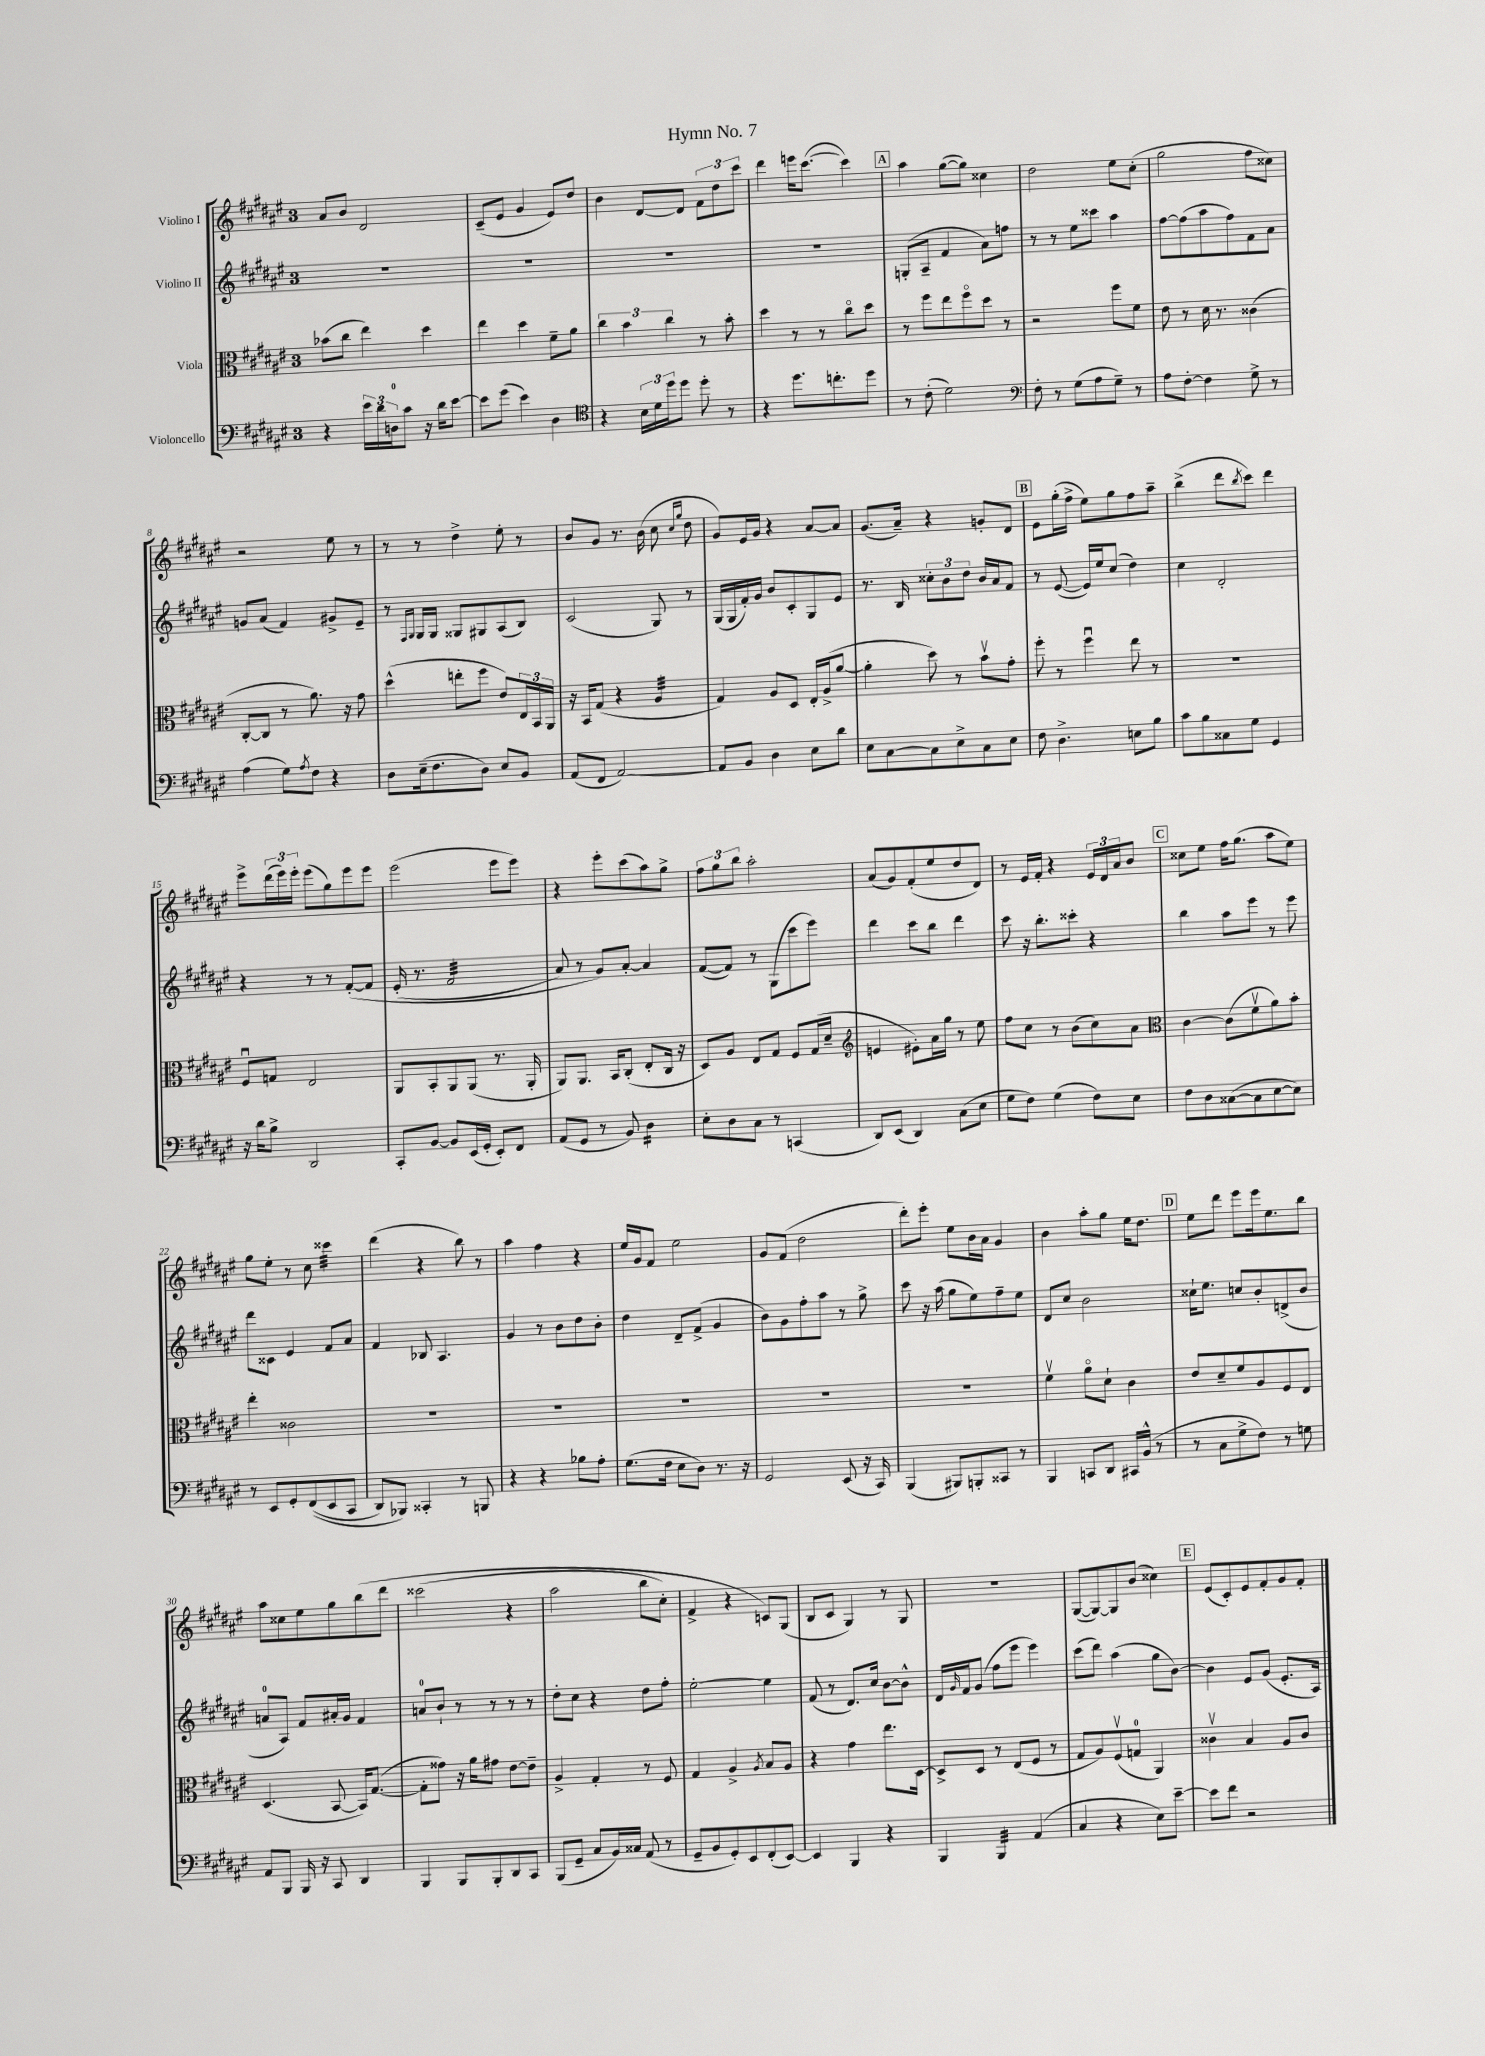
\header { title = "Hymn No. 7" }
<<
\new StaffGroup <<
\new Staff = "s0" \with { instrumentName = "Violino I" } {
    \clef treble \key fis \major \once \override Staff.TimeSignature.style = #'single-digit \time 3/4
    ais'8 b'8 dis'2 |
    cis'8--( eis'8 gis'4 eis'8) dis''8 |
    b'4 dis'8~ dis'8 \tuplet 3/2 { fis'8 dis''8 cis'''8 } |
    dis'''4 e'''16 cis'''8.~( cis'''4) |
    \mark \markup { \box "A" } ais''4 gis''8~( gis''8) cisis''4 |
    dis''2 eis''8 cis''8-.( |
    gis''2 fis''8 cisis''8) |
    r2 eis''8 r8 |
    r8 r8 dis''4-> eis''8-. r8 |
    b'8 gis'8 r8. b'16( cis''8 \grace { cis''16 gis''16 } dis''8 |
    gis'8) eis'16 gis'16 r4 ais'8~ ais'8 |
    gis'8.( ais'16--) r4 g'8-. dis'8 |
    \mark \markup { \box "B" } eis'8 gis''16-.( fis''16-> eis''8) gis''8 fis''8 ais''8-- |
    b''4->( dis'''8 \acciaccatura { b''8 } cis'''8) dis'''4 |
    eis'''8-> \tuplet 3/2 { dis'''16( eis'''16) eis'''16-. } eis'''8( gis''8) eis'''8 eis'''8 |
    eis'''2( eis'''8 eis'''8) |
    r4 eis'''8-. cis'''8( ais''8) gis''8-> |
    \tuplet 3/2 { fis''8 gis''8 b''8 } ais''2-. |
    ais'8( gis'8) fis'8-.( eis''8 dis''8 dis'8) |
    r8 eis'16 fis'16-. r4 \tuplet 3/2 { eis'16 dis'16 ais'16 } b'8 |
    \mark \markup { \box "C" } cisis''8 eis''8 fis''16 gis''8.( ais''8 eis''8) |
    gis''8 eis''8-. r8 cis''8 cisis'''4:32 |
    dis'''4( r4 b''8) r8 |
    ais''4 fis''4 r4 |
    eis''16 gis'16 fis'8 eis''2 |
    gis'8 fis'8( dis''2 |
    dis'''8-.) eis'''8-. eis''8 b'16 ais'16 gis'4 |
    b'4 ais''8-. gis''8 eis''16 dis''8. |
    \mark \markup { \box "D" } eis''8 dis'''8 eis'''8 eis'''16 eis''8. b''8 |
    ais''8 cisis''8 eis''8 gis''8 b''8\( dis'''8 |
    cisis'''2( r4 |
    ais''2 b''8 cis''8-.) |
    fis'4-> r4 c'8\) gis8( |
    b8 cis'8 gis4) r8 gis8 |
    R2. |
    gis8~( gis8~) gis8 b'8( cisis''4) |
    \mark \markup { \box "E" } eis'8( cis'8-.) eis'8 fis'8-. gis'8 fis'8-. \bar "|." |
}
\new Staff = "s1" \with { instrumentName = "Violino II" } {
    \clef treble \key fis \major \once \override Staff.TimeSignature.style = #'single-digit \time 3/4
    R2. |
    R2. |
    R2. |
    R2. |
    \mark \markup { \box "A" } g8-.( ais8-- fis'4 ais'8) f''8 |
    r8 r8 eis''8 cisis'''8 ais''4 |
    fis''8~ fis''8( ais''8 fis''8) fis'8 ais'8 |
    g'8 ais'8( fis'4) gis'8-> eis'8-- |
    r8 \grace { fis16 gis16 } gis16 gis16 gisis8 gis8 ais8( b8) |
    cis'2( gis8) r8 |
    gis16( gis16 fis'16-.) gis'16 b'8 cis'8-. gis8 eis'8 |
    r8. b16 \tuplet 3/2 { cisis''8-. b'8 dis''8 } b'16 ais'16 fis'8 |
    \mark \markup { \box "B" } r8 eis'8~( eis'16) eis''16 cis''8( dis''4) |
    cis''4 dis'2-. |
    r4 r8 r8 fis'8~-.\( fis'8 |
    eis'16-.( r8. fis'2:32 |
    ais'8) r8 gis'8\) ais'8~-. ais'4 |
    fis'8~( fis'8) r8 gis8( cis'''8 eis'''8) |
    dis'''4 cis'''8 b''8 dis'''4 |
    cis'''8 r16 b''8.-. cisis'''8-. r4 |
    \mark \markup { \box "C" } b''4 ais''8 eis'''8 r8 eis'''8 |
    dis'''8 cisis'8 eis'4 fis'8 ais'8 |
    fis'4 bes8 ais4. |
    gis'4 r8 b'8 dis''8 b'8-. |
    dis''4 dis'8-- fis'8->( gis'4 |
    b'8) gis'8 fis''8-. ais''8 r8 gis''8-> |
    cis'''8 r16 ais''16( gis''8 eis''8) fis''8-- eis''8 |
    dis'8 cis''8 b'2 |
    \mark \markup { \box "D" } cisis''16-! eis''8. c''8 b'8-. d'8->( b'8 |
    a'8-0 ais8) fis'8 ais'16-. gis'16 fis'4 |
    a'8-0 b'8-! r8 r8 r8 r8 |
    dis''8-. cis''8 r4 dis''8 fis''8-. |
    eis''2~-. eis''4 |
    fis'8( r8 dis'8.) cis''16 b'8~ b'8-^ |
    dis'16 \grace { gis'16 } fis'16 gis'8( fis''8 eis'''8 eis'''4) |
    cis'''8( dis'''8) ais''4( gis''8 b'8~) |
    \mark \markup { \box "E" } b'4 eis'8 gis'8( eis'8.-. ais16) \bar "|." |
}
\new Staff = "s2" \with { instrumentName = "Viola" } {
    \clef alto \key fis \major \once \override Staff.TimeSignature.style = #'single-digit \time 3/4
    bes'8( cis''8 eis''4) dis''4 |
    eis''4 dis''4 fis'8-- ais'8 |
    \tuplet 3/2 { cis''4 b'4 cis''4 } r8 b'8-. |
    dis''4 r8 r8 cis''8\flageolet dis''8 |
    \mark \markup { \box "A" } r8 fis''8 eis''8 fis''8\flageolet dis''8 r8 |
    r2 fis''8 fis'8 |
    eis'8 r8 dis'16 r8. cisis'4( |
    cis8~-. cis8 r8 ais'8.) r16 gis'8 |
    dis''4-^( e''8-. fis''8 eis'8) \tuplet 3/2 { eis16 b,16 ais,16 } |
    r16 b,16 gis8( r4 ais4:32 |
    gis4) ais8 dis8 eis16-. ais16->( ais'8~ |
    ais'4-. dis''8) r8 b'8\upbow gis'8-. |
    \mark \markup { \box "B" } fis''8-. r8 fis''4\downbow eis''8 r8 |
    R2. |
    fis8\downbow g8 eis2 |
    ais,8 b,8-. ais,8 ais,8( r8. ais,16-. |
    ais,8) ais,8. b,16 cis8-.( eis8-. cis16 r16 |
    dis8) ais8 eis8 gis8 fis8 gis16( dis'16-- |
    \clef treble e'4 eis'8-.) ais'16 gis''16 r8 eis''8 |
    fis''8 cis''8 r8 b'8( cis''8) ais'8 |
    \mark \markup { \box "C" } \clef alto cis'4~ cis'8( fis'8\upbow ais'8) b'8-. |
    eis''4-. cisis'2 |
    R2. |
    R2. |
    R2. |
    R2. |
    R2. |
    fis'4\upbow ais'8\flageolet dis'8-! cis'4 |
    \mark \markup { \box "D" } eis'8 dis'8-- fis'8 ais8 fis8 eis8 |
    dis4.( b,8~ b,16) gis8.~( |
    gis8-. gisis'8) r16 ais'16 gis'8 eis'8~ eis'8-- |
    ais4-> gis4-. r8 fis8 |
    gis4 ais4-> \acciaccatura { ais8 } b8 ais8 |
    r4 gis'4 eis''8. dis16~ |
    dis8-> dis8 r8 eis8( fis8 r8 |
    gis8 ais8) fis8\upbow( g8-0 ais,4) |
    \mark \markup { \box "E" } cisis'4\upbow b4 ais8 cisis'8 \bar "|." |
}
\new Staff = "s3" \with { instrumentName = "Violoncello" } {
    \clef bass \key fis \major \once \override Staff.TimeSignature.style = #'single-digit \time 3/4
    r4 \tuplet 3/2 { eis'16 dis'16 d16-0 } cis'8 r16 dis'16 eis'8~ |
    eis'8 gis'8( eis'4) dis4 |
    \clef tenor r4 \tuplet 3/2 { b16 dis'16 dis''16 } dis''8 dis''8-. r8 |
    r4 dis''8. c''8.-. dis''8 |
    \mark \markup { \box "A" } r8 cis'8-.( dis'2) |
    \clef bass fis8-. r8 gis8( ais8 gis8--) r8 |
    ais8 fis8~-. fis4 gis8-> r8 |
    ais4( gis8) \acciaccatura { ais8 } fis8 r4 |
    dis8 eis16--( fis8. dis8) eis8 b,8 |
    ais,8( fis,8 ais,2~) |
    ais,8 b,8 dis4 eis8 dis'8 |
    eis8 cis8~ cis8 eis8-> cis8 eis8 |
    \mark \markup { \box "B" } fis8 dis4.-> e8 b8 |
    cis'8 b8 cisis8 gis8 gis,4 |
    r16 dis'16 b8-> dis,2 |
    cis,8-. b,8~ b,8 eis,16( gis,16-. eis,8-.) fis,8 |
    ais,8( gis,8 r8 b,8) dis4:16 |
    eis8-. dis8 cis8 r8 c,4( |
    dis,8) eis,8( dis,4) cis8( eis8 |
    gis8 fis8) gis4( fis8) eis8 |
    \mark \markup { \box "C" } fis8 dis8 cisis8~( cisis8 eis8~ eis8) |
    r8 eis,8 gis,8-. fis,8(\( eis,8 cis,8 |
    dis,8) bes,,8\) cisis,4-. r8 b,,8 |
    r4 r4 bes8 ais8-. |
    gis8.( fis16 eis8 dis8) r8. r16 |
    gis,2 eis,8( r16 cis,16) |
    b,,4( bis,,8) b,,8-. cisis,8 r8 |
    b,,4 c,8 dis,8 cis,16 b,16-^( r8 |
    \mark \markup { \box "D" } r8 cis8 gis8-> fis8) r8 g8 |
    ais,8 b,,8 b,,16 r16 cis,8 dis,4 |
    b,,4 b,,8 b,,8-. dis,8 cis,8 |
    b,,8( gis,8-- cis8 b,16) cisis16 ais,8( r8 |
    gis,8-- b,8 gis,8-.) eis,8 fis,8-.( eis,8~) |
    eis,4 b,,4 r4 |
    b,,4 b,,4:32 ais,4( |
    cis4 r4 eis8) eis'8~-- |
    \mark \markup { \box "E" } eis'8 fis'8 r2 \bar "|." |
}
>>
>>
